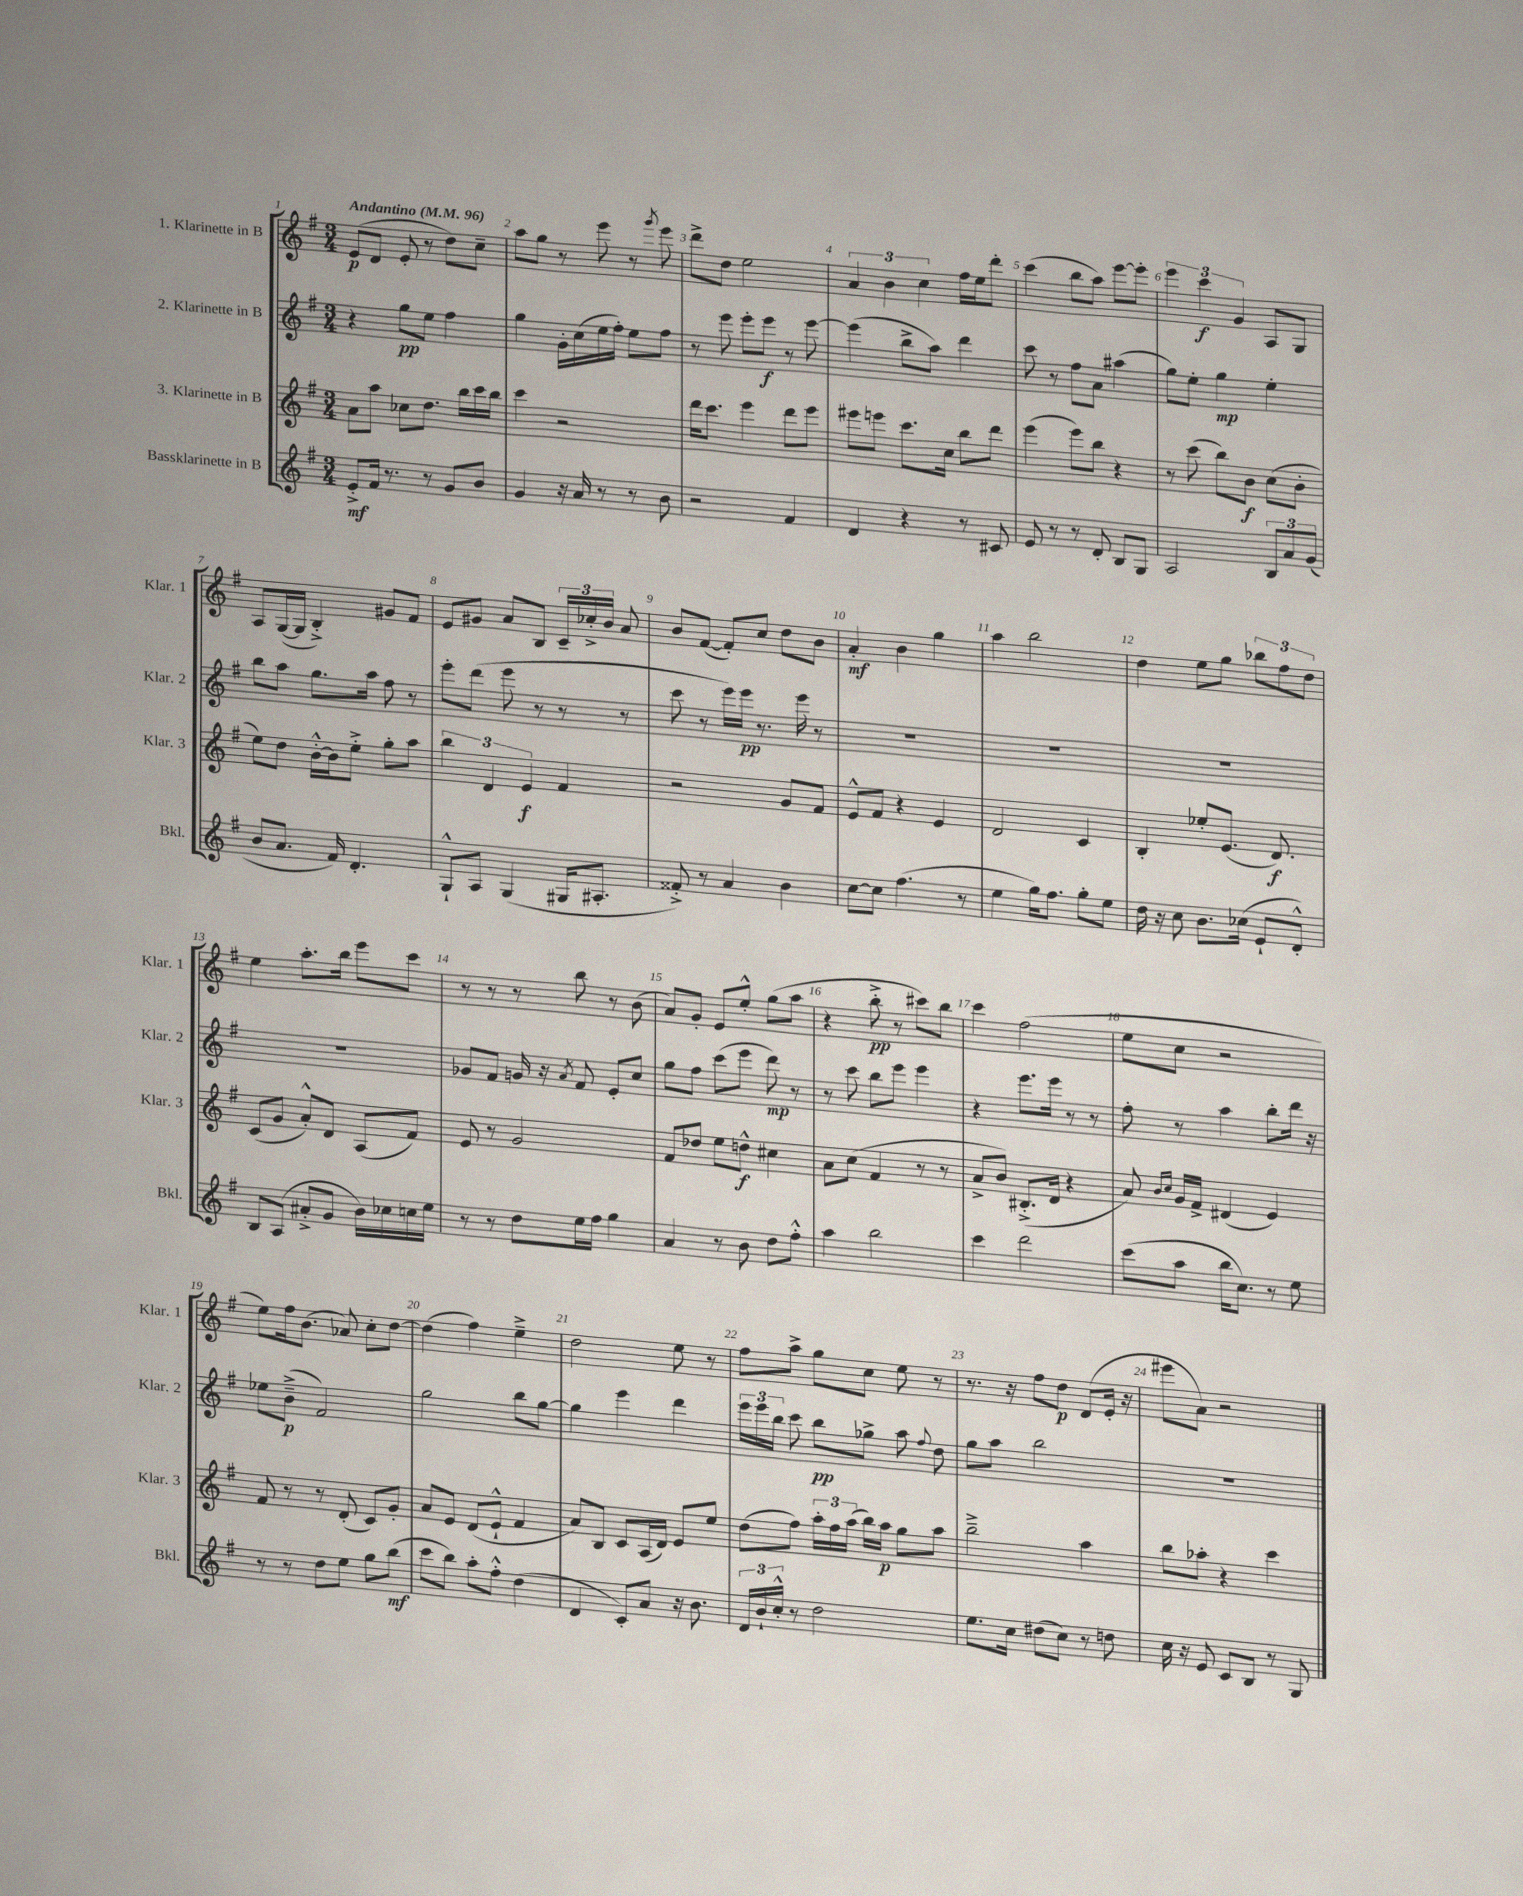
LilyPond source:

<<
\new StaffGroup <<
\new Staff = "s0" \with { instrumentName = "1. Klarinette in B" shortInstrumentName = "Klar. 1" } {
    \clef treble \key g \major \numericTimeSignature \time 3/4 \tempo "Andantino" 4 = 96
    \autoBeamOff e'8[\p( d'8] e'8-. r8 d''8[) c''8]-- |
    a''8[ g''8] r8 e'''8 r8 \acciaccatura { g'''8 } e'''8 |
    d'''8[-> d''8] e''2 |
    \tuplet 3/2 { a'4 b'4 c''4 } fis''16[ e''16 d'''8]-. |
    c'''4( b''8[ a''8]) e'''8[~ e'''8]-. |
    \tuplet 3/2 { e'''4 c'''4\f g'4 } a8[ g8] |
    a8[ g16~( g16] b4-.->) gis'8[ fis'8] |
    e'8[ gis'8] a'8[ b8] \tuplet 3/2 { c'16[-- ces''16-.-> b'16] } a'8 |
    b'8[ fis'8]~( fis'8[-.) c''8] d''8[ b'8] |
    a'4-.\mf b'4 g''4 |
    a''4 b''2 |
    d''4 e''8[ g''8] \tuplet 3/2 { bes''8[ fis''8 d''8] } |
    e''4 a''8.[-. b''16] e'''8[ c'''8] |
    r8 r8 r8 b''8 r8 b'8( |
    a'8[) g'8]-. e'8[ e''8]-.-^ g''8[( a''8] |
    r4 b''8-.->\pp r8 cis'''8[) b''8] |
    c'''4 fis''2( |
    e''8[ c''8] r2 |
    e''8[) fis''16 b'8.]( aes'8) c''8[-. d''8]~ |
    d''4( fis''4) e''4---> |
    d''2 e''8 r8 |
    fis''8[ a''8]-> g''8[ c''8] e''8 r8 |
    r8. r16 fis''8[ d''8]\p d'8[( e'16]-. r16 |
    eis'''8[ a'8]) r2 \bar "|." |
}
\new Staff = "s1" \with { instrumentName = "2. Klarinette in B" shortInstrumentName = "Klar. 2" } {
    \clef treble \key g \major \numericTimeSignature \time 3/4
    \autoBeamOff r4 g''8[\pp e''8] fis''4 |
    g''4 g'16[-. c''16( e''16 fis''16]-.) e''8[ fis''8] |
    r8 e'''8 e'''8[-. e'''8]\f r8 e'''8~ |
    e'''4( b''8[-> a''8]) d'''4 |
    c'''8 r8 fis''8[ a'8] ais''4( |
    g''8[) e''8]-. g''4\mp e''4-. |
    b''8[ a''8] g''8.[ a''16] fis''8 r8 |
    e'''8[-. d'''8]( e'''8 r8 r8 r8 |
    c'''8 r8 e'''16[) e'''16]\pp r8. e'''16 r8 |
    R2. |
    R2. |
    R2. |
    R2. |
    ges'8[ fis'8] g'16 r16 \acciaccatura { a'8 } fis'8 e'8[-. c''8] |
    g''8[ fis''8] c'''8[( e'''8] d'''8\mp) r8 |
    r8 c'''8 b''8[ e'''8] e'''4 |
    r4 e'''8.[ e'''16] r8 r8 |
    fis''8-. r8 a''4 b''8[-. d'''16] r16 |
    ees''8[ b'8]--->\p( fis'2) |
    g''2 b''8[ g''8]~ |
    g''4 e'''4 d'''4 |
    \tuplet 3/2 { e'''16[ e'''16 b''16] } c'''8 b''8[\pp ges''8]-> a''8 \appoggiatura { fis''8 } d''8 |
    g''8[ a''8] b''2 |
    R2. \bar "|." |
}
\new Staff = "s2" \with { instrumentName = "3. Klarinette in B" shortInstrumentName = "Klar. 3" } {
    \clef treble \key g \major \numericTimeSignature \time 3/4
    \autoBeamOff a'8[ a''8] ces''8[ d''8.] b''16[ c'''16 b''16] |
    c'''4 r2 |
    d'''16[ c'''8.] e'''4 d'''8[ e'''8] |
    eis'''8[ e'''8] c'''8.[ c''16] b''8[ d'''8] |
    e'''4( e'''8[) b''8] r4 |
    r8 c'''8( b''8[) b'8]\f c''8[( b'8]-. |
    e''8[) d''8] b'16[~-.-^ b'16 e''8]-.-> g''8[-. a''8] |
    \tuplet 3/2 { b''4 d'4 e'4\f } fis'4 |
    r2 g'8[ fis'8] |
    e'8[-^ fis'8] r4 e'4 |
    d'2 c'4 |
    b4-. ees''8[-. e'8.]( d'8.\f) |
    c'8[( g'8] a'8[-.-^) d'8] a8[( fis'8]) |
    e'8 r8 g'2 |
    fis'8[ des''8] e''8[ d''8]-^\f cis''4 |
    a'8[ c''8]( fis'4 r8 r8 |
    a'8[-> b'8]) bis8.[-.->( d'16] r4 |
    a'8) \grace { b'16[ c''16] } g'16[ fis'16]-> dis'4( e'4) |
    fis'8 r8 r8 d'8-.( c'8[) g'8]-. |
    a'8[ e'8] d'8[( e'8]-!-^ fis'4 |
    a'8[) b8] c'8[ a16( d'16]) e'8[ e''8] |
    d''8[( fis''8]) \tuplet 3/2 { a''16[-. fis''16 a''16]( } b''16[) a''16]\p g''8[ a''8] |
    b''2---> a''4 |
    b''8[ aes''8]-. r4 c'''4 \bar "|." |
}
\new Staff = "s3" \with { instrumentName = "Bassklarinette in B" shortInstrumentName = "Bkl." } {
    \clef treble \key g \major \numericTimeSignature \time 3/4
    \autoBeamOff e'8[-.->\mf fis'16] r8. r8 g'8[ b'8] |
    g'4 r16 a'16 r8 r8 b'8 |
    r2 fis'4 |
    d'4 r4 r8 cis'8 |
    e'8 r8 r8 d'8-. b8[ g8] |
    a2 \tuplet 3/2 { b8[ a'8 g'8]( } |
    b'8[ a'8.] fis'16) d'4.-. |
    g8[-!-^ a8] g4( gis16[ ais8.]-. |
    fisis'8-.->) r8 a'4 b'4 |
    c''8[~ c''8] fis''4.( r8 |
    e''4 g''16[) fis''8.] g''8[-. e''8] |
    d''16 r16 c''8 b'8.[ ces''16]( e'8[-! d'8]-.-^) |
    b8[ a8]( ais'8[-.-> g'8] b'16[) ces''16 c''16 e''16] |
    r8 r8 d''8[ e''16 fis''16] g''4 |
    a'4 r8 b'8 d''8[ fis''8]-.-^ |
    a''4 b''2 |
    c'''4 d'''2 |
    c'''8[( a''8] b''16[ c''8.]) r8 e''8 |
    r8 r8 d''8[ e''8] g''8[ b''8]\mf( |
    c'''8[ b''8]) a''8[-. fis''8]-.-^ d''4( |
    d'4 c'8[-.) a'8] r16 b'8. |
    \tuplet 3/2 { d'16[ b'16-! c''16]-.-^ } r8 d''2 |
    e''8.[ c''16] dis''8[( c''8]) r8 d''8 |
    c''16 r16 e'8 c'8[ b8] r8 g8 \bar "|." |
}
>>
>>
\layout { \context { \Score \override BarNumber.break-visibility = ##(#f #t #t) barNumberVisibility = #all-bar-numbers-visible } }
